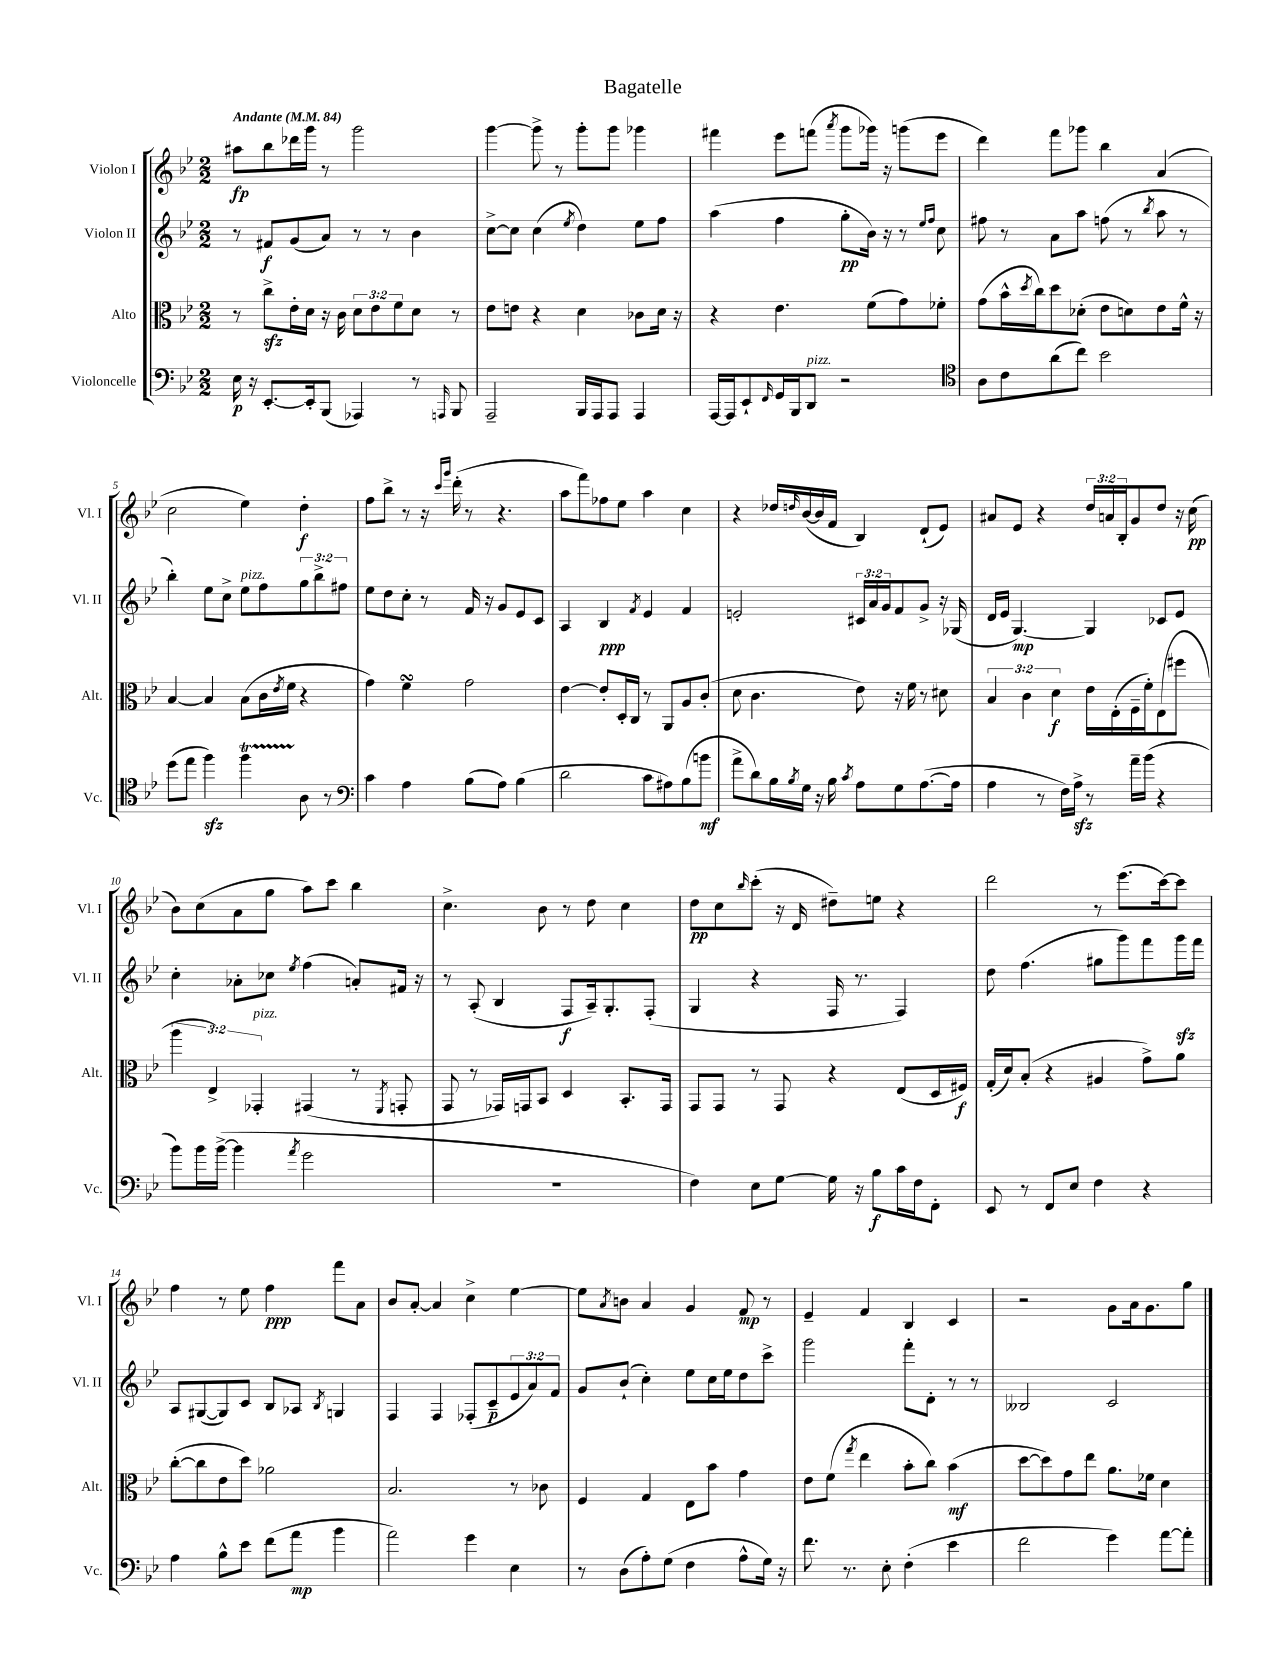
\header { title = "Bagatelle" }
<<
\new StaffGroup <<
\new Staff = "s0" \with { instrumentName = "Violon I" shortInstrumentName = "Vl. I" } {
    \clef treble \key bes \major \numericTimeSignature \time 2/2 \override Staff.TupletNumber.text = #tuplet-number::calc-fraction-text \tempo "Andante" 4 = 84
    ais''8\fp bes''8 des'''16 g'''16 r8 g'''2 |
    g'''4~ g'''8-> r8 g'''8-. g'''8 ges'''4 |
    fis'''4 ees'''8 f'''8( \acciaccatura { a'''8 } g'''8 ges'''16) r16 g'''8( ees'''8 |
    d'''4) f'''8 ges'''8 bes''4 a'4( |
    c''2 ees''4) d''4-.\f |
    f''8 bes''8-> r8 r16 \grace { c'''16 g'''16 } d'''16-.( r8 r4. |
    a''8 f'''8) fes''8 ees''8 a''4 c''4 |
    r4 des''16 \grace { d''16 } bes'16~( bes'16 f'16 bes4) d'8-!( ees'8) |
    ais'8 ees'8 r4 \tuplet 3/2 { d''16 a'16 bes16-. } g'8 d''8 r16 c''16\pp( |
    bes'8) c''8( a'8 g''8 a''8) c'''8 bes''4 |
    c''4.-> bes'8 r8 d''8 c''4 |
    d''8\pp c''8 \grace { bes''16 } c'''8-.( r16 d'16 dis''8--) e''8 r4 |
    d'''2 r8 ees'''8.( c'''16~) c'''8 |
    f''4 r8 ees''8 f''4\ppp f'''8 a'8 |
    bes'8 a'8~-. a'4 c''4-> ees''4~ |
    ees''8 \acciaccatura { a'8 } b'8 a'4 g'4 f'8\mp r8 |
    ees'4-- f'4 bes4 c'4 |
    r2 g'8 a'16 g'8. g''8 \bar "|." |
}
\new Staff = "s1" \with { instrumentName = "Violon II" shortInstrumentName = "Vl. II" } {
    \clef treble \key bes \major \numericTimeSignature \time 2/2 \override Staff.TupletNumber.text = #tuplet-number::calc-fraction-text
    r8 fis'8\f g'8( a'8) r8 r8 bes'4 |
    c''8~-> c''8 c''4( \acciaccatura { ees''8 } d''4) ees''8 f''8 |
    a''4( f''4 g''8-.\pp bes'16) r16 r8 \grace { ees''16 f''16 } c''8 |
    fis''8 r8 a'8 a''8 f''8( r8 \acciaccatura { bes''8 } a''8 r8 |
    bes''4-.) ees''8 c''8-> ees''8^\markup { \italic "pizz." } f''8 \tuplet 3/2 { g''8 bes''8-> fis''8 } |
    ees''8 d''8 c''8-. r8 f'16 r16 g'8 ees'8 c'8 |
    a4 bes4\ppp \acciaccatura { f'8 } ees'4 f'4 |
    e'2-. \tuplet 3/2 { cis'16 a'16 g'16 } f'8 g'8-> r16 ges16( |
    d'16 ees'16 g4.~\mp) g4 ces'8 ees'8 |
    c''4-. aes'8-. ces''8 \acciaccatura { ees''8 } f''4( a'8-.) fis'16 r16 |
    r8 a8-.( bes4 f8\f a16--) g8.-. f8-.( |
    g4 r4 f16 r8. f4) |
    d''8 f''4.( gis''8 g'''8) f'''8 g'''16\sfz f'''16 |
    a8 gis8~( gis8) c'8 bes8 aes8 \acciaccatura { bes8 } g4 |
    f4 f4 fes8-.( c'8--\p \tuplet 3/2 { ees'8 a'8) f'8 } |
    g'8 bes'8-!( c''4-.) ees''8 c''16 ees''16 d''8 c'''8-> |
    g'''2 f'''8-. d'8-. r8 r8 |
    beses2 c'2 \bar "|." |
}
\new Staff = "s2" \with { instrumentName = "Alto" shortInstrumentName = "Alt." } {
    \clef alto \key bes \major \numericTimeSignature \time 2/2 \override Staff.TupletNumber.text = #tuplet-number::calc-fraction-text
    r8 c''8->\sfz ees'16-. d'16 r16 c'16 \tuplet 3/2 { d'8 ees'8 f'8 } d'8 r8 |
    ees'8 e'8 r4 d'4 ces'8 d'16 r16 |
    r4 ees'4. f'8( g'8) fes'8-. |
    g'8( bes'16-^ \acciaccatura { d''8 } c''16) d''8 des'8-.( ees'8 d'8) ees'8 f'16-^ r16 |
    bes4~ bes4 bes8( c'16 \acciaccatura { ees'8 } f'16 r4 |
    g'4) f'4\turn g'2 |
    ees'4~ ees'8-. d16-. c16 r8 a,8 a8 c'8-.( |
    d'8 c'4. ees'8) r16 f'16 r8 dis'8 |
    \tuplet 3/2 { bes4 c'4 d'4\f } ees'16 ees16-.( f16-- f'16-.) ees8( fis''8 |
    \tuplet 3/2 { a''4 ees4->) ges,4-.^\markup { \italic "pizz." } } gis,4( r8 \acciaccatura { f,8 } g,8-. |
    g,8 r8 ges,16) g,16 bes,8 d4 bes,8.-. g,16 |
    g,8 g,8 r8 g,8 r4 ees8( d16 fis16\f) |
    g16-.( d'16) bes8-.( r4 ais4 g'8->) a'8 |
    c''8~-.( c''8 ees'8 d''8) aes'2 |
    bes2. r8 ces'8 |
    f4 g4 ees8 bes'8 g'4 |
    ees'8 f'8( \acciaccatura { g''8 } ees''4 bes'8-. c''8) bes'4\mf( |
    d''8~ d''8) g'8 ees''8 a'8. fes'16 d'4 \bar "|." |
}
\new Staff = "s3" \with { instrumentName = "Violoncelle" shortInstrumentName = "Vc." } {
    \clef bass \key bes \major \numericTimeSignature \time 2/2
    ees16\p r16 ees,8.~-. ees,16-. bes,,8( aes,,4) r8 \grace { a,,16 } bes,,8 |
    a,,2-- bes,,16 a,,16 a,,8 a,,4 |
    a,,16~ a,,16 ees,8-! \grace { f,16 } g,16 bes,,16 d,8^\markup { \italic "pizz." } r2 |
    \clef tenor a8 c'8 a'8( c''8) bes'2 |
    d''8( ees''8 f''4\sfz) f''4\startTrillSpan a8\stopTrillSpan r8 |
    \clef bass c'4 a4 bes8( a8) bes4( |
    d'2 c'8 ais8) bes8( b'8\mf |
    a'8-> d'8) bes16 \acciaccatura { bes8 } g16 r16 bes16 \acciaccatura { c'8 } a8 g8 a8.~( a16 |
    a4 r8 f16) a16->\sfz r8 a'16-- bes'16( r4 |
    bes'8) bes'16 bes'16~->( bes'4 \acciaccatura { a'8 } g'2 |
    R1 |
    f4) ees8 g8~ g16 r16 bes8\f c'16 f16 f,8-. |
    ees,8 r8 f,8 ees8 f4 r4 |
    a4 bes8-^ ees'8 f'8( a'8\mp bes'4 |
    a'2) g'4 ees4 |
    r8 d8( a8-.) g8( f4 a8-^ g16) r16 |
    f'8. r8. ees8-. f4-.( ees'4 |
    f'2 g'4) a'8~ a'8-. \bar "|." |
}
>>
>>
